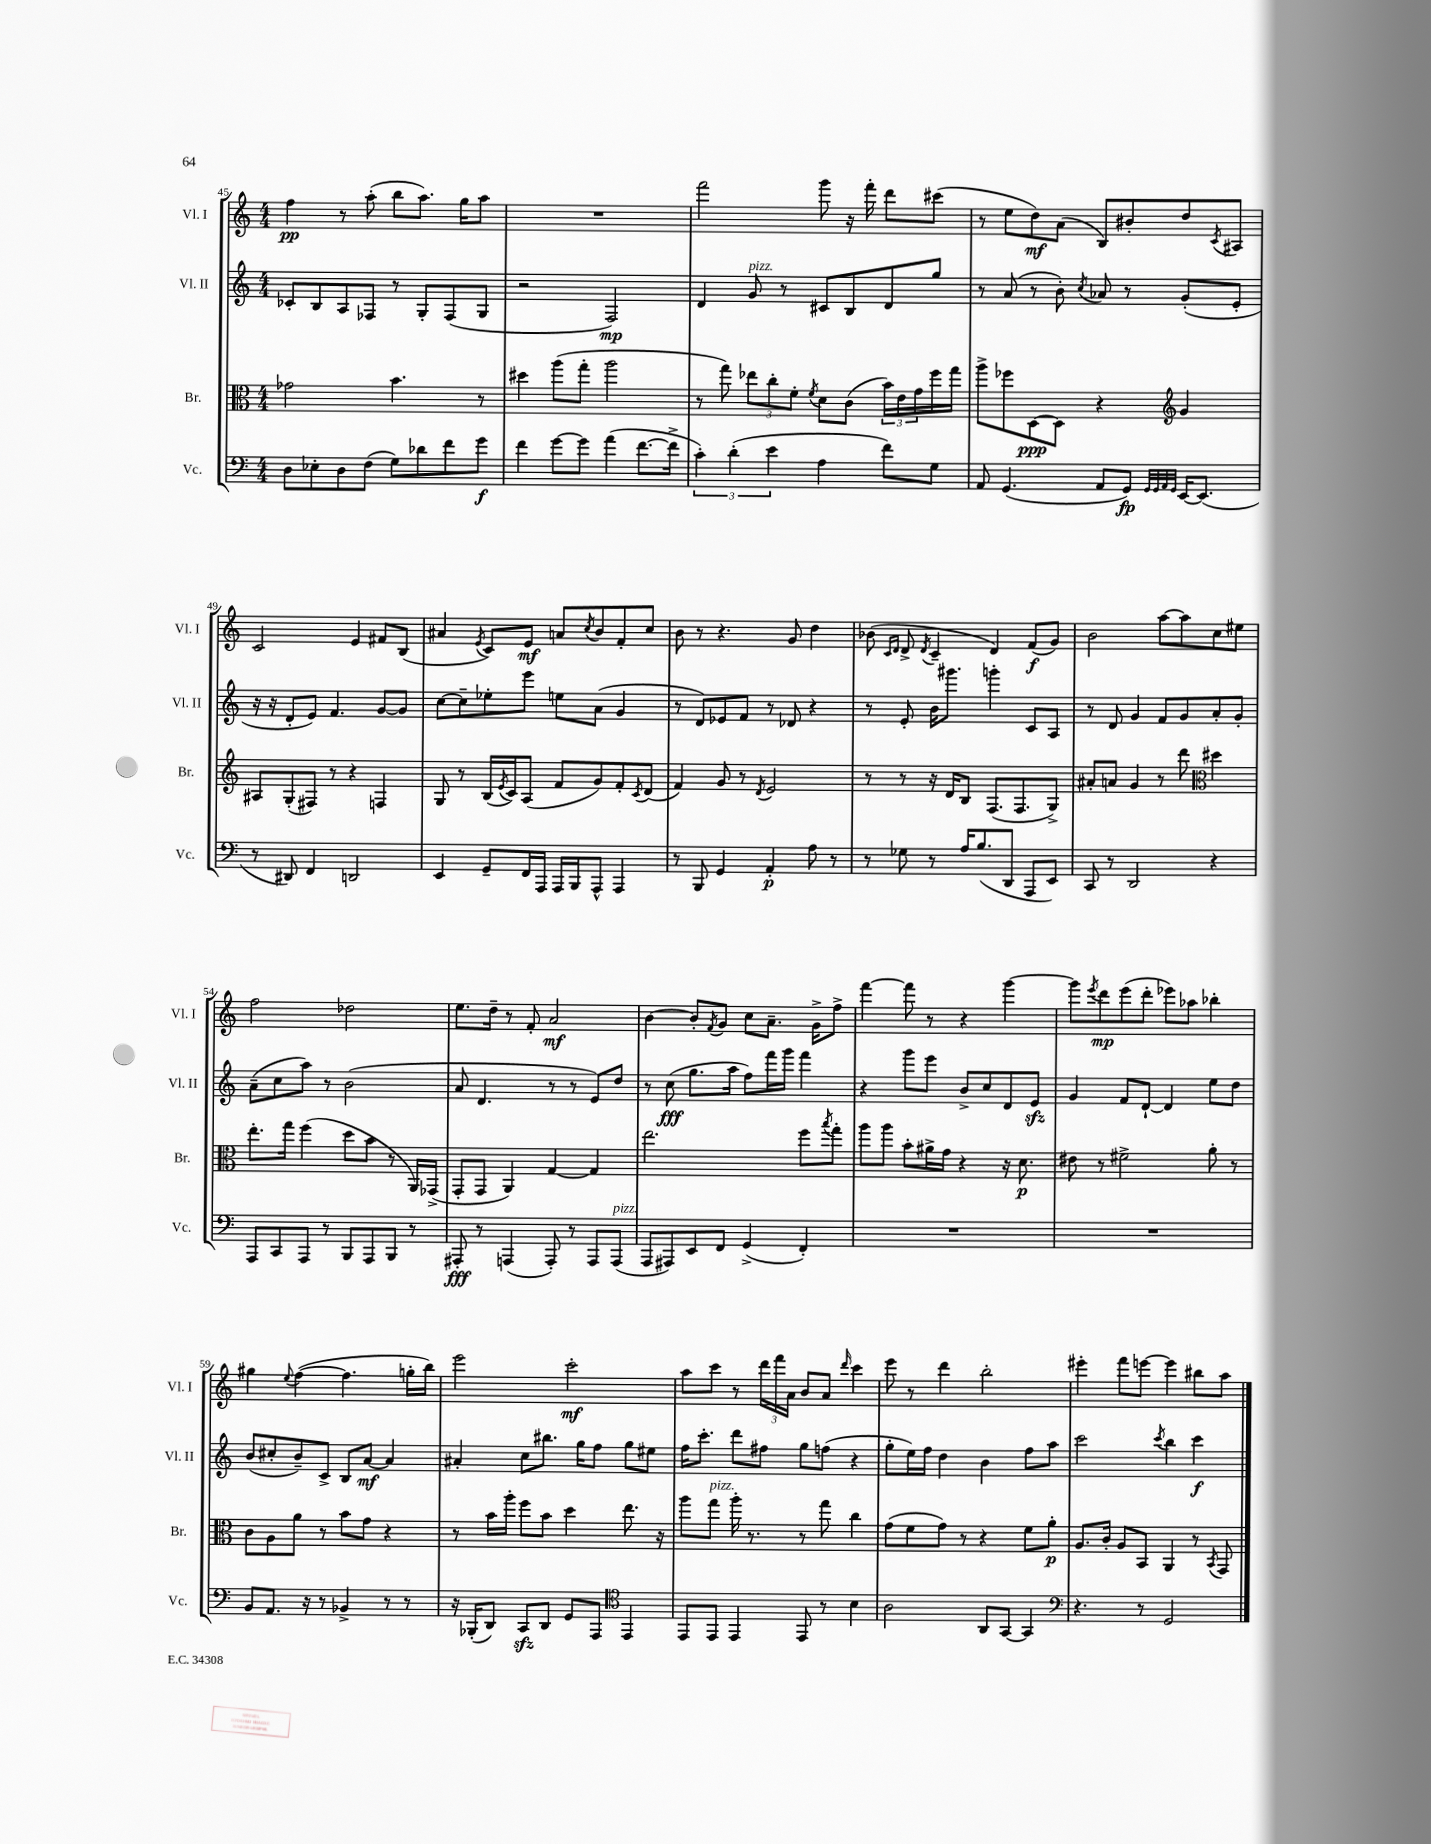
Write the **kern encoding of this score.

**kern	**dynam	**kern	**dynam	**kern	**dynam	**kern	**dynam
*part4	*part4	*part3	*part3	*part2	*part2	*part1	*part1
*staff4	*staff4	*staff3	*staff3	*staff2	*staff2	*staff1	*staff1
*I"Vc.	*	*I"Br.	*	*I"Vl. II	*	*I"Vl. I	*
*I'Vc.	*	*I'Br.	*	*I'Vl. II	*	*I'Vl. I	*
*clefF4	*	*clefC3	*	*clefG2	*	*clefG2	*
*k[]	*	*k[]	*	*k[]	*	*k[]	*
*M4/4	*	*M4/4	*	*M4/4	*	*M4/4	*
=45	=45	=45	=45	=45	=45	=45	=45
8D\L	.	2g-X\	.	8c-X'/L	.	4ff\	pp
8E-X'\	.	.	.	8B/	.	.	.
8D\	.	.	.	8A/	.	8r	.
(8F\J	.	.	.	8F-X/J	.	(8aa'\	.
8G\L)	.	4.b\	.	8r	.	8bb\L	.
8d-X\	.	.	.	8G'/L	.	8.aa\J)	.
8f\	.	.	.	(8F-/	.	.	.
.	.	.	.	.	.	16gg\KL	.
8g\J	f	8r	.	8G/J	.	8aa\J	.
=46	=46	=46	=46	=46	=46	=46	=46
4f\	.	4dd#X\	.	2r	.	1r	.
[8g\L	.	(8aa\L	.	.	.	.	.
8g\J]	.	8gg'\J	.	.	.	.	.
(4a\	.	2aa\	.	2F/)	mp	.	.
[8.f\L	.	.	.	.	.	.	.
16f^\Jk]	.	.	.	.	.	.	.
=47	=47	=47	=47	=47	=47	=47	=47
6c'\)	.	8r	.	4d/	.	2fff\	.
.	.	8gg\)	.	.	.	.	.
(6d'\	.	.	.	.	.	.	.
!	!	!	!	!LO:TX:a:i:t=pizz.	!	!	!
.	.	12ee-X\L	.	8g/	.	.	.
6e\	.	12cc'\	.	.	.	.	.
.	.	.	.	8r	.	.	.
.	.	12f'\J	.	.	.	.	.
.	.	8qf/	.	.	.	.	.
4A\	.	8d\L	.	8c#X/L	.	8ggg\	.
.	.	(8c\J	.	8B/	.	16r	.
.	.	.	.	.	.	16fff'\	.
8f\L)	.	24b\LL)	.	8d/	.	8ddd\L	.
.	.	24e\	.	.	.	.	.
.	.	24g\	.	.	.	.	.
8G\J	.	16ff\	.	8gg/J	.	(8ccc#X\J	.
.	.	16gg\JJ	.	.	.	.	.
=48	=48	=48	=48	=48	=48	=48	=48
8AA/	.	8aa^\L	.	8r	.	8r	.
(4.GG/	.	8ff-X\	.	(8a/	.	8ee\L	.
.	.	[8D\	ppp	8r	.	8dd\)	mf
.	.	8D\J]	.	8b'\)	.	(8a\J	.
.	.	.	.	8qcc/	.	.	.
8AA/L	.	4r	.	8a-X/	.	8B/L)	.
8GG/J)	fp	.	.	8r	.	8b#X'/	.
32qqGG/LLL	.	.	.	.	.	.	.
32qqGG/	.	.	.	.	.	.	.
32qqAA/	.	.	.	.	.	.	.
32qqGG/JJJ	.	.	.	.	.	.	.
*	*	*clefG2	*	*	*	*	*
[16EE/KL	.	4g/	.	(8g'/L	.	8dd/	.
(8.EE/J]	.	.	.	.	.	.	.
.	.	.	.	.	.	8qc/	.
.	.	.	.	8e'/J	.	8A#X/J	.
!!LO:LB:g=z
=49	=49	=49	=49	=49	=49	=49	=49
8r	.	8A#X/L	.	16r	.	2c/	.
.	.	.	.	16r	.	.	.
8DD#X/)	.	(8G'/	.	8d'/L	.	.	.
4FF/	.	8F#X/J)	.	8e/J)	.	.	.
.	.	8r	.	4.f/	.	.	.
2DDn/	.	4r	.	.	.	4e/	.
.	.	4Fn/	.	[8g/L	.	8f#X/L	.
.	.	.	.	8g/J]	.	(8B/J	.
=50	=50	=50	=50	=50	=50	=50	=50
4EE/	.	8G/	.	[8cc\L	.	4a#X/	.
.	.	8r	.	8cc~\]	.	.	.
.	.	.	.	.	.	8qe/	.
8GG~/L	.	(16B/LL	.	8ee-X'\	.	8c/L)	.
.	.	8qe/	.	.	.	.	.
.	.	16c/J)	.	.	.	.	.
16FF/L	.	(8A/J	.	8eee\J	.	8e/J	mf
16AAA/JJ	.	.	.	.	.	.	.
16AAA/LL	.	8f/L	.	8een\L	.	8an/L	.
16BBB/J	.	.	.	.	.	.	.
.	.	.	.	.	.	8qcc/	.
8AAA^^/J	.	8g/)	.	(8a\J	.	8b/	.
4AAA/	.	8f'/	.	4g/	.	8f'/	.
.	.	8qc/	.	.	.	.	.
.	.	(8d/J	.	.	.	8cc/J	.
=51	=51	=51	=51	=51	=51	=51	=51
8r	.	4f/)	.	8r	.	8b\	.
8BBB/	.	.	.	8d/L)	.	8r	.
4GG/	.	8g/	.	8e-X/	.	4.r	.
.	.	8r	.	8f/J	.	.	.
.	.	8qd/	.	.	.	.	.
4AA'/	p	2e/	.	8r	.	.	.
.	.	.	.	8d-X/	.	8g/	.
8A\	.	.	.	4r	.	4dd\	.
8r	.	.	.	.	.	.	.
=52	=52	=52	=52	=52	=52	=52	=52
8r	.	8r	.	8r	.	(8b-X\	.
.	.	.	.	.	.	16qqc/LL	.
.	.	.	.	.	.	16qqd/JJ	.
8G-X\	.	8r	.	8e'/	.	8d^/	.
.	.	.	.	.	.	8qd/	.
8r	.	16r	.	16b\KL	.	4c~/	.
.	.	16d/KL	.	8.ggg#X\J	.	.	.
16A/KL	.	8B/J	.	.	.	.	.
(8.B/	.	.	.	.	.	.	.
.	.	(8.F/L	.	4gggn'\	.	4d/)	.
8DD/J	.	.	.	.	.	.	.
.	.	8.F/	.	.	.	.	.
8AAA/L	.	.	.	8c/L	.	(8f/L	f
8EE/J)	.	8G^/J)	.	8A/J	.	8g/J)	.
=53	=53	=53	=53	=53	=53	=53	=53
8CC/	.	8a#X'/L	.	8r	.	2b\	.
8r	.	8an/J	.	8d/	.	.	.
2DD/	.	4g/	.	4g/	.	.	.
.	.	8r	.	8f/L	.	[8aa\L	.
.	.	8ddd\	.	8g/	.	8aa\]	.
*	*	*clefC3	*	*	*	*	*
4r	.	4dd#X\	.	8a'/	.	8cc\	.
.	.	.	.	8g'/J	.	8ee#X\J	.
!!LO:LB:g=z
=54	=54	=54	=54	=54	=54	=54	=54
8AAA/L	.	8.ee'\L	.	(8a~\L	.	2ff\	.
8CC/	.	.	.	8cc\	.	.	.
.	.	16gg\Jk	.	.	.	.	.
8AAA/J	.	(4ff\	.	8aa\J)	.	.	.
8r	.	.	.	8r	.	.	.
8BBB/L	.	8dd\L	.	(2b\	.	2dd-X\	.
8AAA/	.	8b\J	.	.	.	.	.
8BBB/J	.	8r	.	.	.	.	.
8r	.	16AA/LL)	.	.	.	.	.
.	.	(16GG-X^/JJ	.	.	.	.	.
=55	=55	=55	=55	=55	=55	=55	=55
8AAA#X'/	fff	8GG'/L	.	8a/	.	8.ee\L	.
8r	.	8GG/J	.	4.d/	.	.	.
.	.	.	.	.	.	16dd~\Jk	.
(4AAAn/	.	4AA/)	.	.	.	8r	.
.	.	.	.	.	.	8f'/	.
8AAA'/)	.	[4G/	.	8r	.	2a/	mf
8r	.	.	.	8r	.	.	.
8AAA/L	.	4G/]	.	8e/L)	.	.	.
!LO:TX:a:i:t=pizz.	!	!	!	!	!	!	!
(8AAA/J	.	.	.	8dd/J	.	.	.
=56	=56	=56	=56	=56	=56	=56	=56
8AAA/L	.	2.ee\	.	8r	.	[4b\	.
8AAA#X/)	.	.	.	(8cc\	fff	.	.
8EE/	.	.	.	8.gg\L	.	8b'/L]	.
.	.	.	.	.	.	8qf/	.
8FF/J	.	.	.	.	.	8g/J	.
.	.	.	.	16aa\Jk	.	.	.
(4GG^/	.	.	.	8ff\L)	.	8cc\L	.
.	.	.	.	16fff\L	.	8.a~\J	.
.	.	.	.	16ggg\JJ	.	.	.
4FF'/)	.	8ff\L	.	4fff\	.	.	.
.	.	.	.	.	.	16g^\KL	.
.	.	8qbb/	.	.	.	.	.
.	.	8gg'\J	.	.	.	8ff^\J	.
=57	=57	=57	=57	=57	=57	=57	=57
1r	.	8aa\L	.	4r	.	[4fff\	.
.	.	8aa\J	.	.	.	.	.
.	.	8b'\L	.	8ggg\L	.	8fff\]	.
.	.	16a#X^\L	.	8eee\J	.	8r	.
.	.	16g\JJ	.	.	.	.	.
.	.	4r	.	8b^/L	.	4r	.
.	.	.	.	8cc/	.	.	.
.	.	16r	.	8d/	.	[4ggg\	.
.	.	8.d\	p	.	.	.	.
.	.	.	.	8ezz/J	.	.	.
=58	=58	=58	=58	=58	=58	=58	=58
1r	.	8e#X\	.	4g/	.	8ggg\L]	.
.	.	.	.	.	.	8qeee/	.
.	.	8r	.	.	.	8ddd\	mp
.	.	2f#X^\	.	8f/L	.	(8eee\	.
.	.	.	.	[8d`/J	.	8ddd'\J	.
.	.	.	.	4d/]	.	8eee-X\L)	.
.	.	.	.	.	.	8aa-X\J	.
.	.	8a'\	.	8ee\L	.	4bb-X'\	.
.	.	8r	.	8dd\J	.	.	.
!!LO:LB:g=z
=59	=59	=59	=59	=59	=59	=59	=59
8BB/L	.	8c\L	.	(8b/L	.	4gg#X\	.
8.AA/J	.	8A\	.	8cc#X'/	.	.	.
.	.	.	.	.	.	8qqee/	.
.	.	8a\J	.	8b~/)	.	([4ff\	.
16r	.	.	.	.	.	.	.
8r	.	8r	.	8c^/J	.	.	.
4BB-X^/	.	8b\L	.	8B/L	.	4.ff\]	.
.	.	8g\J	.	[8a/J	mf	.	.
8r	.	4r	.	4a/]	.	.	.
8r	.	.	.	.	.	16ggn'\LL	.
.	.	.	.	.	.	16bb\JJ)	.
=60	=60	=60	=60	=60	=60	=60	=60
16r	.	8r	.	4a#X'/	.	2eee\	.
(16BBB-X'/KL	.	.	.	.	.	.	.
8DD/J)	.	16b\LL	.	.	.	.	.
.	.	16aa'\JJ	.	.	.	.	.
8CCzz/L	.	8ff\L	.	8cc\L	.	.	.
8DD/J	.	8b\J	.	8.bb#X\J	.	.	.
8GG/L	.	4dd\	.	.	.	2ccc'\	mf
.	.	.	.	16gg\KL	.	.	.
8AAA/J	.	.	.	8ff\J	.	.	.
*clefC4	*	*	*	*	*	*	*
4EE/	.	8.ee\	.	8gg\L	.	.	.
.	.	.	.	8ee#X\J	.	.	.
.	.	16r	.	.	.	.	.
=61	=61	=61	=61	=61	=61	=61	=61
8EE/L	.	8aa\L	.	16ff\KL	.	8aa\L	.
.	.	.	.	8.ccc'\J	.	.	.
!	!	!LO:TX:a:i:t=pizz.	!	!	!	!	!
8EE/J	.	8gg\J	.	.	.	8ccc\J	.
4EE/	.	16aa'\	.	8ddd\L	.	8r	.
.	.	8.r	.	.	.	.	.
.	.	.	.	8ff#X\J	.	24ddd\LL	.
.	.	.	.	.	.	24fff\	.
.	.	.	.	.	.	24a\JJ	.
8EE/	.	8r	.	8gg\L	.	8b/L	.
8r	.	8gg\	.	(8ffn\J	.	8a/J	.
.	.	.	.	.	.	16qqddd/	.
4B\	.	4cc\	.	4r	.	4ccc\	.
=62	=62	=62	=62	=62	=62	=62	=62
2A\	.	(8g\L	.	8gg'\L	.	8eee\	.
.	.	8f\	.	16ee\L)	.	8r	.
.	.	.	.	16ff\JJ	.	.	.
.	.	8g\J)	.	4dd\	.	4ddd\	.
.	.	8r	.	.	.	.	.
8AA/L	.	4r	.	4b\	.	2bb'\	.
[8GG/J	.	.	.	.	.	.	.
4GG/]	.	8f\L	.	8ff\L	.	.	.
.	.	8a'\J	p	8aa\J	.	.	.
=63	=63	=63	=63	=63	=63	=63	=63
*clefF4	*	*	*	*	*	*	*
4.r	.	8.A/L	.	2ccc\	.	4eee#X'\	.
.	.	16c'/Jk	.	.	.	.	.
.	.	8A/L	.	.	.	8fff\L	.
8r	.	8BB/J	.	.	.	[8eeen\J	.
.	.	.	.	8qccc/	.	.	.
2GG/	.	4AA/	.	4bb\	.	4eee\]	.
.	.	8r	.	4ccc\	f	8bb#X\L	.
.	.	8qBB/	.	.	.	.	.
.	.	8GG/	.	.	.	8aa\J	.
==	==	==	==	==	==	==	==
*-	*-	*-	*-	*-	*-	*-	*-
